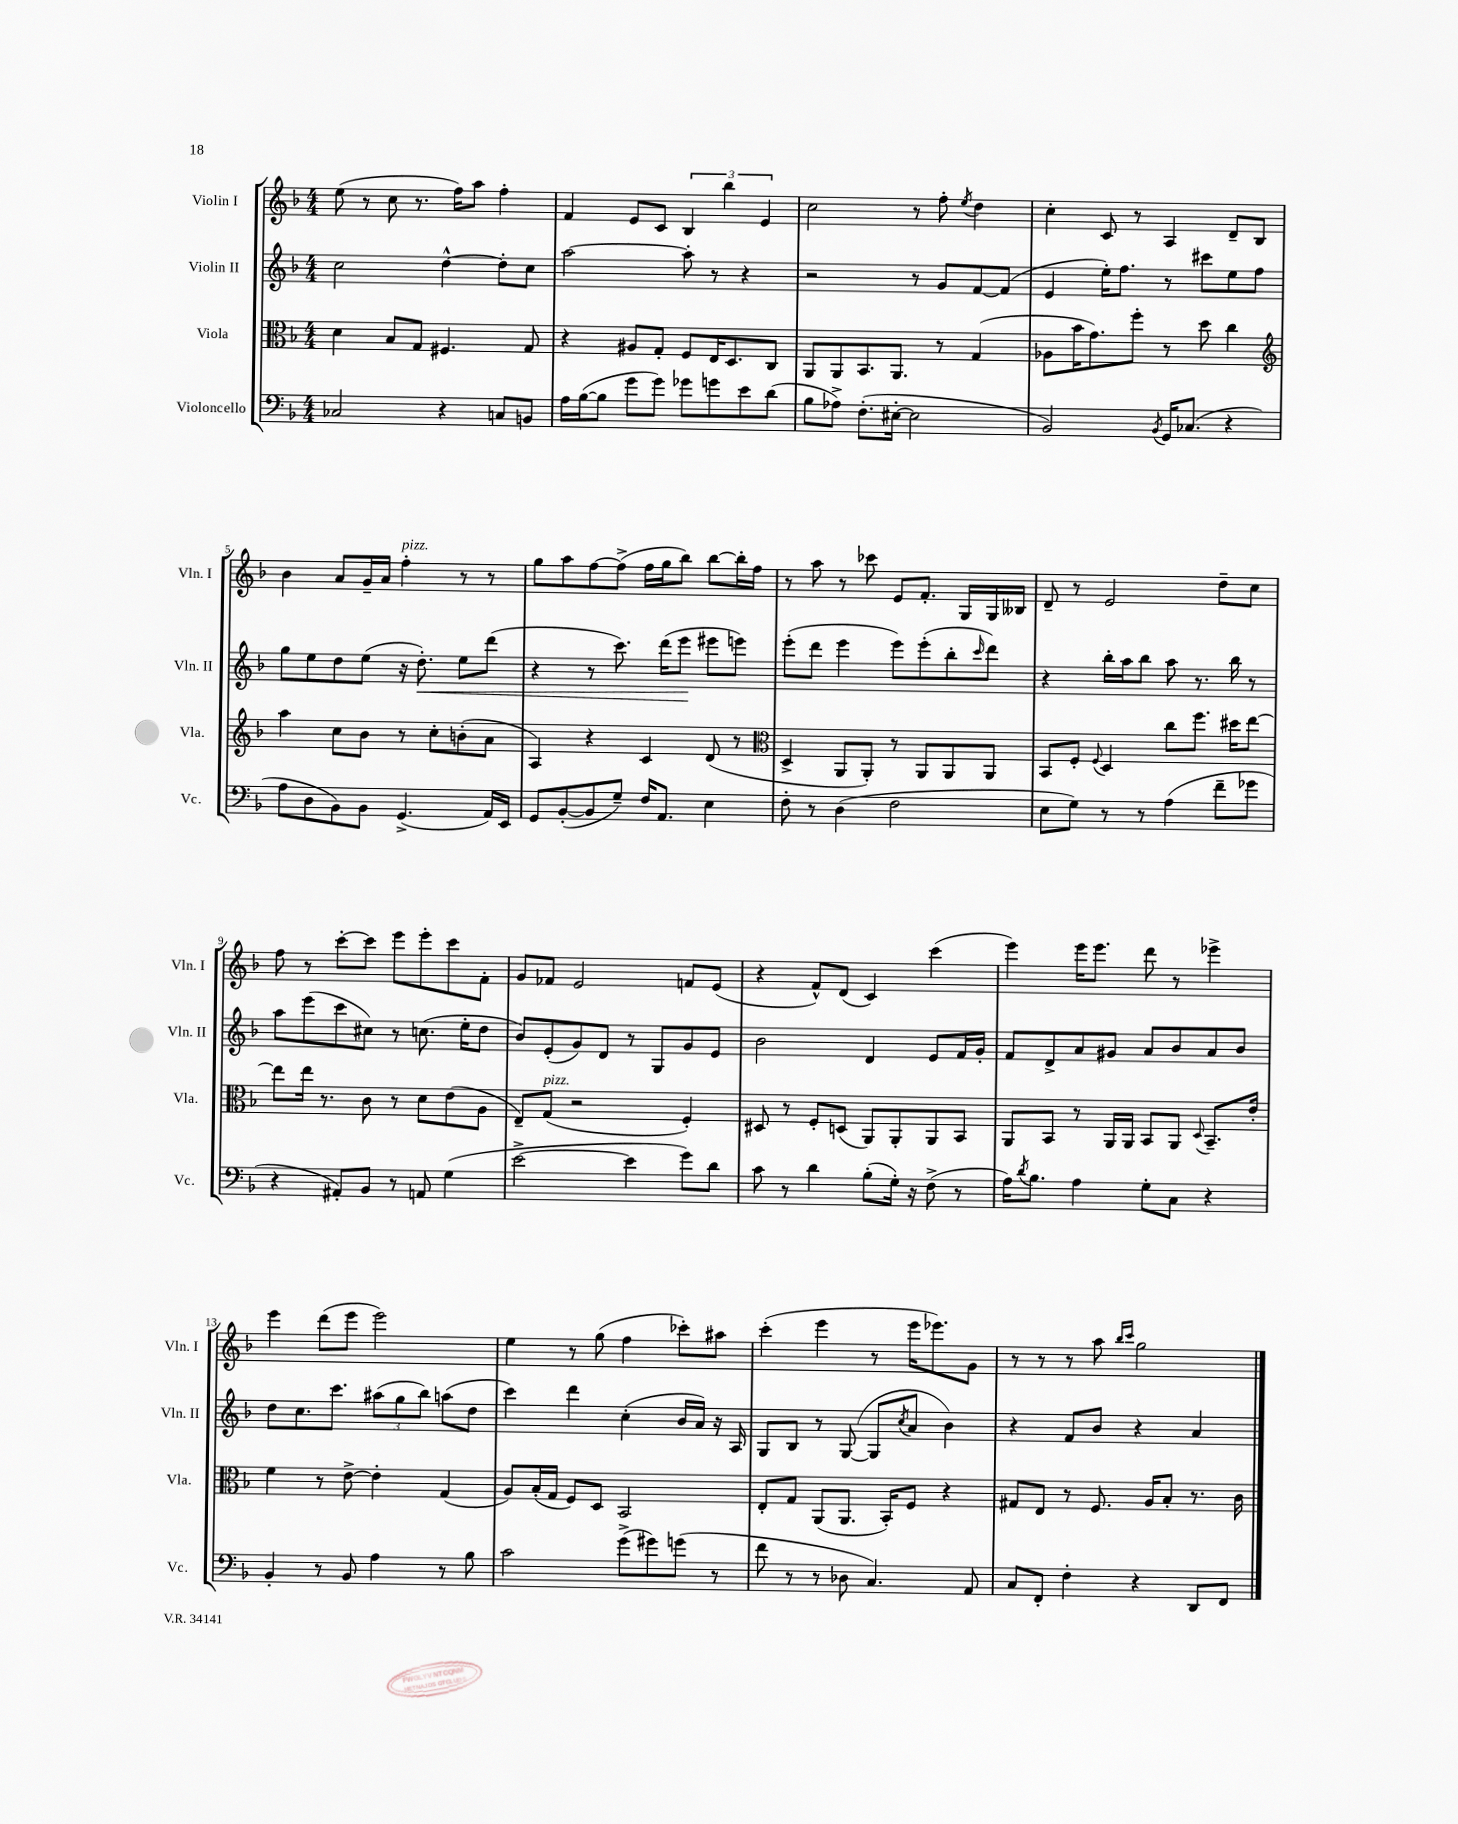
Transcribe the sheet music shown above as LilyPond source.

<<
\new StaffGroup <<
\new Staff = "s0" \with { instrumentName = "Violin I" shortInstrumentName = "Vln. I" } {
    \clef treble \key f \major \numericTimeSignature \time 4/4
    e''8( r8 c''8 r8. f''16) a''8 f''4-. |
    f'4 e'8 c'8 \tuplet 3/2 { bes4 bes''4 e'4 } |
    c''2 r8 f''8-. \acciaccatura { e''8 } d''4 |
    c''4-. c'8 r8 a4 d'8-- bes8 |
    bes'4 a'8 g'16-- a'16 f''4-.^\markup { \italic "pizz." } r8 r8 |
    g''8 a''8 f''8~ f''8->( f''16 g''16 bes''8) bes''8~ bes''16-. f''16 |
    r8 a''8 r8 ces'''8 e'8 f'8.-. g16 g16 beses16 |
    d'8-- r8 e'2 d''8-- c''8 |
    f''8 r8 c'''8~-. c'''8 e'''8 e'''8-. c'''8 f'8-. |
    g'8 fes'8 e'2 f'8 e'8( |
    r4 f'8-^) d'8( c'4) c'''4( |
    e'''4) e'''16 e'''8. d'''8 r8 ees'''4-> |
    e'''4 d'''8( e'''8 e'''2) |
    e''4 r8 g''8( f''4 ces'''8-.) ais''8 |
    c'''4-.( e'''4 r8 e'''16 ees'''8.) g'8 |
    r8 r8 r8 a''8 \grace { bes''16 c'''16 } g''2 \bar "|." |
}
\new Staff = "s1" \with { instrumentName = "Violin II" shortInstrumentName = "Vln. II" } {
    \clef treble \key f \major \numericTimeSignature \time 4/4
    c''2 d''4~-^ d''8-. c''8 |
    a''2~ a''8-. r8 r4 |
    r2 r8 g'8 f'8~ f'8( |
    e'4 e''16-.) f''8. r8 cis'''8 e''8 f''8 |
    g''8 e''8 d''8 e''8( r16 d''8.-.\<) e''8 d'''8( |
    r4 r8 c'''8.) d'''16( e'''8\! eis'''8 e'''8) |
    e'''8-.( d'''8 e'''4 e'''8) e'''8-.( bes''8-. \grace { c'''16 } d'''8) |
    r4 bes''16-. a''16 bes''8 a''8 r8. bes''16 r8 |
    a''8 e'''8( c'''8 cis''8) r8 c''8.( e''16-. d''8 |
    bes'8) e'8-.( g'8) d'8 r8 g8 g'8 e'8 |
    bes'2 d'4 e'8 f'16 g'16-. |
    f'8 d'8-> a'8 gis'8 a'8 bes'8 a'8 bes'8 |
    d''8 c''8. c'''8. \tuplet 3/2 { ais''8( g''8 bes''8) } a''8( d''8 |
    c'''4) d'''4 c''4-.( bes'16 a'16) r16 a16 |
    g8 bes8 r8 g8~( g8 \acciaccatura { c''8 } a'8 bes'4) |
    r4 f'8 bes'8 r4 a'4 \bar "|." |
}
\new Staff = "s2" \with { instrumentName = "Viola" shortInstrumentName = "Vla." } {
    \clef alto \key f \major \numericTimeSignature \time 4/4
    d'4 bes8 g8 fis4. g8 |
    r4 ais8 g8-. f8 e16 d8. c8 |
    a,8 a,8 bes,8. a,8. r8 g4( |
    aes8 bes'16 g'8.) f''8-. r8 d''8 c''4 |
    \clef treble a''4 c''8 bes'8 r8 c''8-. b'8-.( a'8 |
    a4) r4 c'4 d'8( r8 |
    \clef alto d4-> a,8 a,8-.) r8 a,8 a,8 a,8 |
    bes,8 f8-. \appoggiatura { f8 } d4 c''8 f''8. dis''16 e''8~ |
    e''8 e''16 r8. c'8 r8 d'8 e'8( a8 |
    e8--) g8^\markup { \italic "pizz." }( r2 f4-.) |
    dis8 r8 f8-. d8( a,8) a,8-. a,8 bes,8 |
    a,8 bes,8 r8 a,16 a,16 bes,8 a,8 \appoggiatura { d8 } bes,8.-- e'16-. |
    f'4 r8 e'8~-> e'4-. g4( |
    a8) bes16-.( g16 f8) d8 bes,2 |
    e8-. g8 a,8( a,8. bes,16-.) f8 r4 |
    gis8 e8 r8 f8. a16 bes8-. r8. c'16 \bar "|." |
}
\new Staff = "s3" \with { instrumentName = "Violoncello" shortInstrumentName = "Vc." } {
    \clef bass \key f \major \numericTimeSignature \time 4/4
    ces2 r4 c8 b,8 |
    a16 bes16~( bes8 g'8 g'8) ges'8 g'8 e'8 d'8( |
    bes8 aes8->) f8.-.( eis16~-. eis2 |
    bes,2) \acciaccatura { bes,8 } g,16 ces8.( r4 |
    a8 d8 bes,8) bes,8 g,4.->( a,16) e,16 |
    g,8 bes,8~-.( bes,8 g8--) f16 a,8. e4 |
    f8-. r8 d4( f2 |
    e8 g8) r8 r8 a4( f'8-- ges'8 |
    r4 ais,8-.) bes,8 r8 a,8 g4( |
    e'2~-> e'4 g'8) d'8 |
    c'8 r8 d'4 bes8-.( g16-.) r16 f8->( r8 |
    a16) \acciaccatura { d'8 } bes8. a4 g8-. c8 r4 |
    bes,4-. r8 bes,8 a4 r8 bes8 |
    c'2 g'8->( gis'8) g'8( r8 |
    f'8 r8 r8 des8 c4.) a,8 |
    c8 f,8-. f4-. r4 d,8 f,8 \bar "|." |
}
>>
>>
